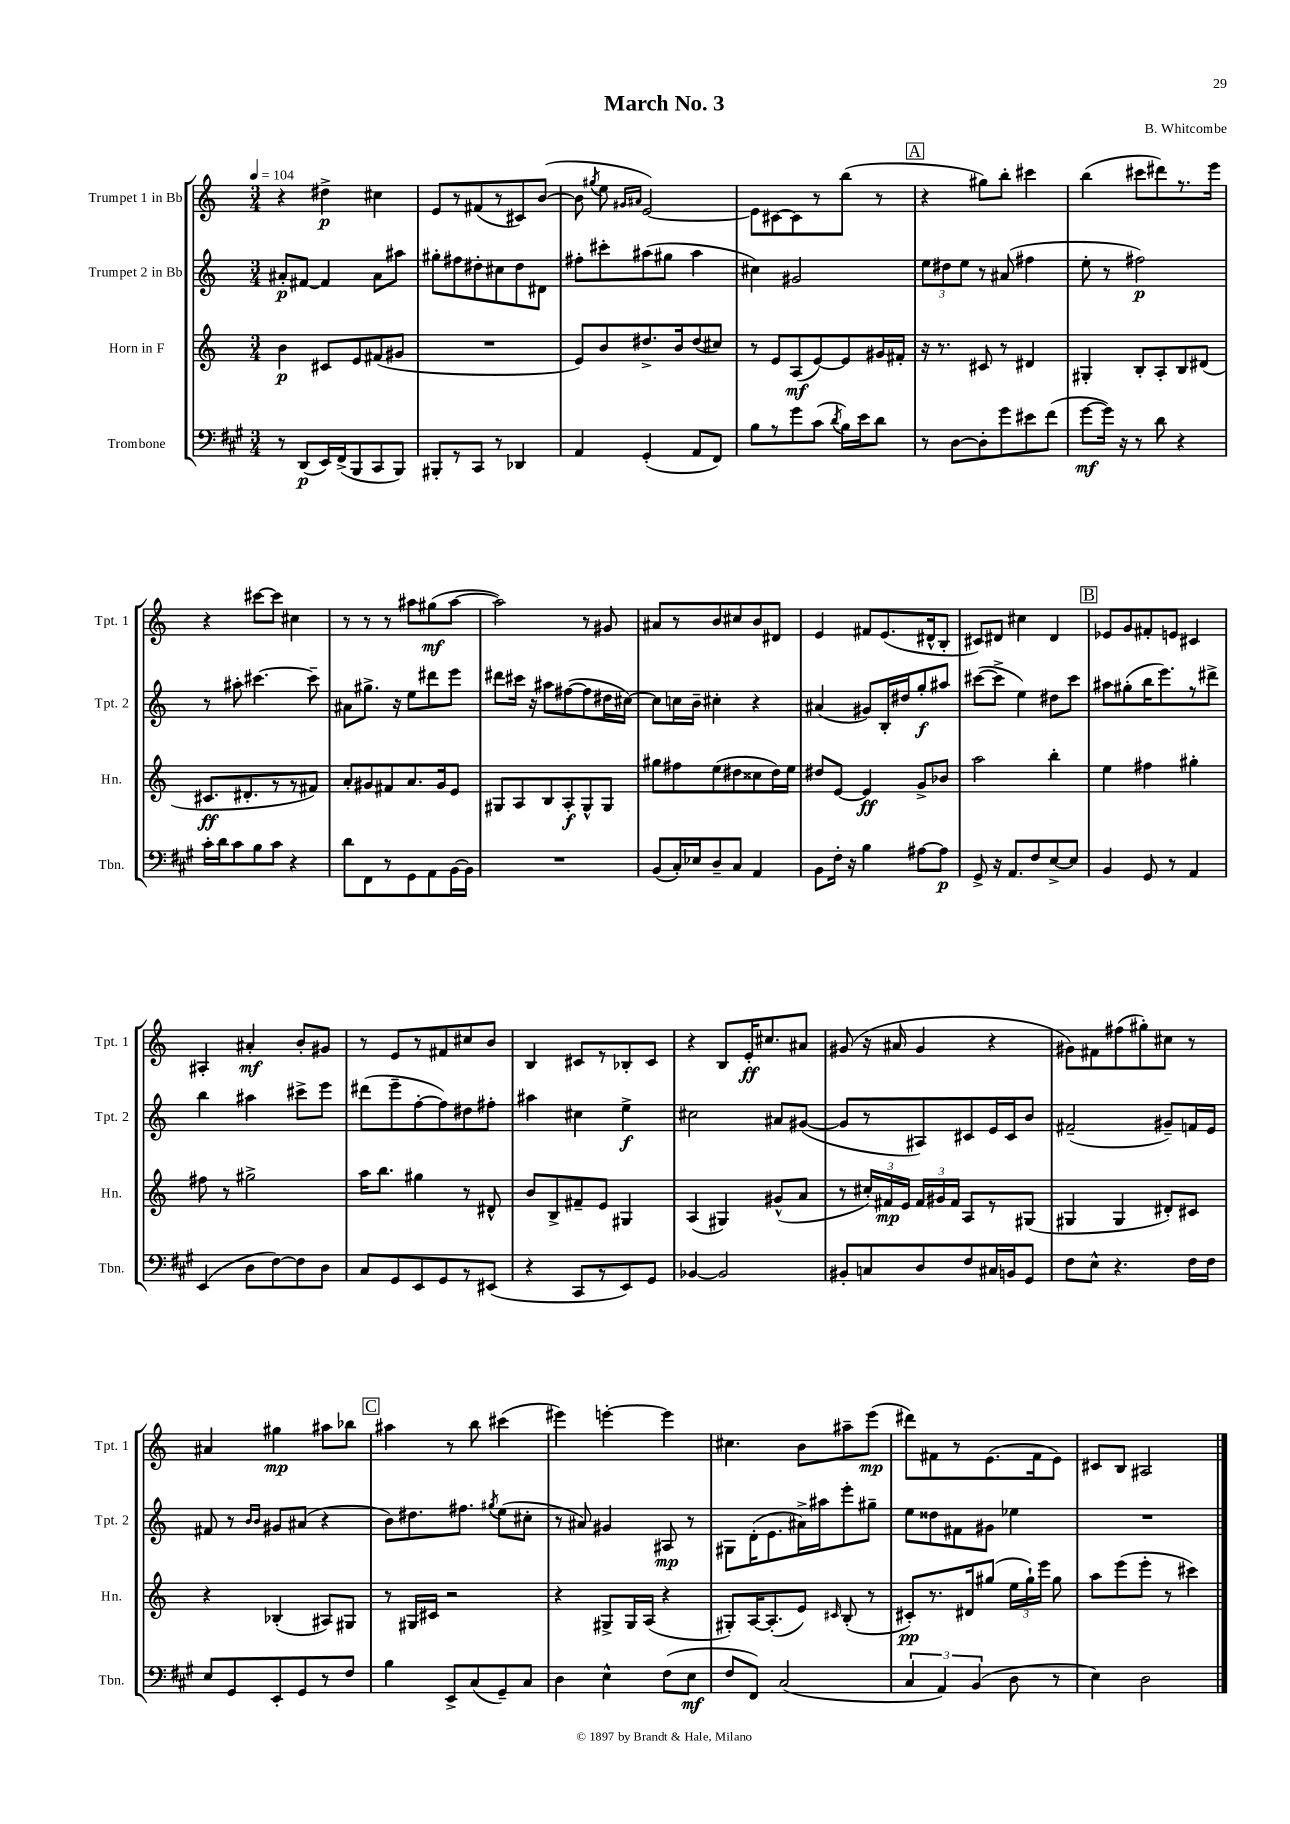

**kern	**kern	**kern	**kern
*staff4	*staff3	*staff2	*staff1
*clefF4	*clefG2	*clefG2	*clefG2
*k[f#c#g#]	*k[]	*k[]	*k[]
*M3/4	*M3/4	*M3/4	*M3/4
*MM104	*MM104	*MM104	*MM104
8r	4b	8a#'	4r
(8DD	.	[8f#	.
16EE)	8c#	4f#]	4dd#^
(16FF#^	.	.	.
8BBB	8e	.	.
8CC#	(8f#	8a#	4cc#
8BBB)	8g#	8aa#	.
=	=	=	=
8BBB#'	2.r	8gg#'	8e
8r	.	8ff#	8r
8CC#	.	8dd#'	(8f#
8r	.	8cc#	8r
4DD-	.	8dd#	8c#)
.	.	8d#	([8b
=	=	=	=
4AA	8e)	8ff#'	8b]
.	.	.	8qgg#
.	8b	8ccc#'	8ee
.	.	.	16qqg#
.	.	.	16qqa#
(4GG#'	8.dd#^	(8aa#	[2e)
.	.	8gg#	.
.	16b	.	.
8AA	(8dd#	4aa#	.
8FF#)	8cc#)	.	.
=	=	=	=
8B	8r	4cc#)	8e]
8r	8e	.	[8c#
8g#	(8A	2g#	8c#]
(8c#	[8e)	.	8r
8qd	.	.	.
16B)	8e]	.	(8bb
16e	.	.	.
8d	16g#	.	8r
.	16f#'	.	.
=	=	=	=
8r	16r	12ee	4r
.	8.r	.	.
.	.	12dd#	.
[8D	.	.	.
.	.	12ee	.
8D']	8c#	8r	8gg#)
8g#	8r	(8a#	8bb'
8e#	4d#	4ff#	4ccc#
(8f#	.	.	.
=	=	=	=
[8g#	4G#'	8ee'	(4bb
16g#])	.	8r	.
16r	.	.	.
8r	8B'	2ff#)	8ccc#
8d	8A'	.	8ddd#)
4r	8B	.	8.r
.	(8d#	.	.
.	.	.	16eee
=	=	=	=
16c#'	8.c#	8r	4r
16d	.	.	.
8c#	.	8aa#'	.
.	8.d#'	.	.
8B	.	[4.ccc#	[8ccc#
8c#	8r	.	8ccc#]
4r	8r	.	4cc#
.	8f#)	8ccc#~]	.
=	=	=	=
8d	8a'	8a#	8r
8FF#	8g#	8.gg#^	8r
8r	8f#	.	8r
.	.	16r	.
8GG#	8.a	8ee	8aa#
8AA	.	8ddd#	(8gg#
.	16g#	.	.
[16BB	8e	8eee	[8aa#
16BB]	.	.	.
=	=	=	=
2.r	8G#	8ddd#	2aa#])
.	8A	16ccc#	.
.	.	16r	.
.	8B	8aa#	.
.	8A'	([8ff#	.
.	8G#^^	8ff#]	8r
.	8G#	16dd#	8g#
.	.	[16cc#)	.
=	=	=	=
(8BB	8gg#	8cc#]	8a#
16C#')	8ff#	16cc	8r
16E-	.	16b~	.
8D~	(8ee	4cc#'	8b
8C#	8dd#	.	8cc#
4AA	8cc##	4r	8b
.	16dd#)	.	8d#
.	16ee	.	.
=	=	=	=
8BB	8dd#	(4a#	4e
16F#'	[8e	.	.
16r	.	.	.
4B	4e]	8g#)	8f#
.	.	16B'	(8.e
.	.	16dd#	.
[8A#	8g^	8gg'	.
.	.	.	16d#^^
8A#]	8b-	8aa#	8B'
=	=	=	=
8GG#^	2aa	([8ccc#	8c#)
16r	.	8ccc#^]	8d#
8.AA	.	.	.
.	.	4ee)	4cc#
8F#	.	.	.
[8E^	4bb'	8dd#	4d#
8E]	.	8ccc#	.
=	=	=	=
4BB	4ee	8aa#	8e-
.	.	(8gg#'	8g
8GG#	4ff#	16bb	8f#'
.	.	8.eee)	.
8r	.	.	8e
4AA	4gg#'	8r	4c#
.	.	8ddd#^	.
=	=	=	=
(4EE	8ff#	4bb	4A#'
.	8r	.	.
8D	2gg#^	4aa#	4a#'
[8F#)	.	.	.
8F#]	.	8ccc#^	8b'
8D	.	8eee	8g#
=	=	=	=
8C#	16aa	(8ddd#	8r
.	8.bb	.	.
8GG#	.	8eee~	8e
8EE	4gg#	[8ff'	8r
8GG#	.	8ff])	8f#
8r	8r	8dd#	8cc#
(8EE#	8d#^^	8ff#'	8b
=	=	=	=
4r	8b	4aa#	4B
.	8B^	.	.
8CC#	8f#~	4cc#	8c#
8r	8e	.	8r
8EE)	4G#	4ee^	8B-'
8GG#	.	.	8c#
=	=	=	=
[4BB-	(4A	2cc#	4r
2BB-]	4G#)	.	8B
.	.	.	16e'
.	.	.	8.cc#
.	(8g#^^	8a#	.
.	8a	([8g#	8a#
=	=	=	=
8BB#'	8r	8g#]	(8g#
8C	24cc#')	8r	16r
.	24f#	.	.
.	.	.	16a#
.	24e	.	.
8D	24f#	8A#)	4g#
.	24g#	.	.
.	24f#	.	.
8F#	8A	8c#	.
16C#	8r	16e	4r
16BB	.	16c#	.
8GG#	(8G#	8b	.
=	=	=	=
8F#	4G#	(2f#~	8g#)
8E^^	.	.	8f#
4.r	4G#	.	(8ff#
.	.	.	8gg#')
.	8d#')	8g#~)	8cc#
16F#	8c#	16f	8r
16F#	.	16e	.
=	=	=	=
8E	4r	8f#	4a#
8GG#	.	8r	.
.	.	16qqb	.
.	.	16qqb	.
8EE'	(4B-'	8g#	4gg#
8GG#	.	(8a#	.
8r	8A#)	4r	8aa#
8F#	8G#	.	8bb-
=	=	=	=
4B	8r	8b)	4aa#
.	16G#	8.dd#	.
.	16c#	.	.
8EE^	2r	.	8r
.	.	8.ff#	.
(8C#	.	.	8bb
.	.	8qgg#	.
8GG#~)	.	(8ee	(4ccc#
8C#	.	8cc#'	.
=	=	=	=
4D	4r	8r	4eee#)
.	.	8a#)	.
4E^^	8G#^	4g#	[4eee'
.	16G#	.	.
.	(16A	.	.
(8F#	4r	8A#	4eee]
8E	.	8r	.
=	=	=	=
8F#	8G#')	8G#	4.cc#
8FF#)	[16A	(16d'	.
.	(8.A']	8.e	.
(2C#	.	.	.
.	8e)	16a#^)	8b
.	.	16aa#	.
.	16qqc#	.	.
.	(8B'	8eee'	8aa#~
.	8r	8gg#~	(8eee
=	=	=	=
6C#	8c#')	8ee	8ddd#)
.	8.r	8dd##	8f#
6AA)	.	.	.
.	.	8f#	8r
.	16d#	.	.
(6BB	.	.	.
.	(8gg#	8g#	(8.e
8D	24ee	4ee-	.
.	24gg#`)	.	.
.	.	.	16f#
.	24eee	.	.
8r	8gg#	.	8e)
=	=	=	=
4E)	8aa	2.r	8c#
.	(8eee	.	8B
2D	8eee'	.	2A#
.	8r	.	.
.	4ccc#)	.	.
==	==	==	==
*-	*-	*-	*-
